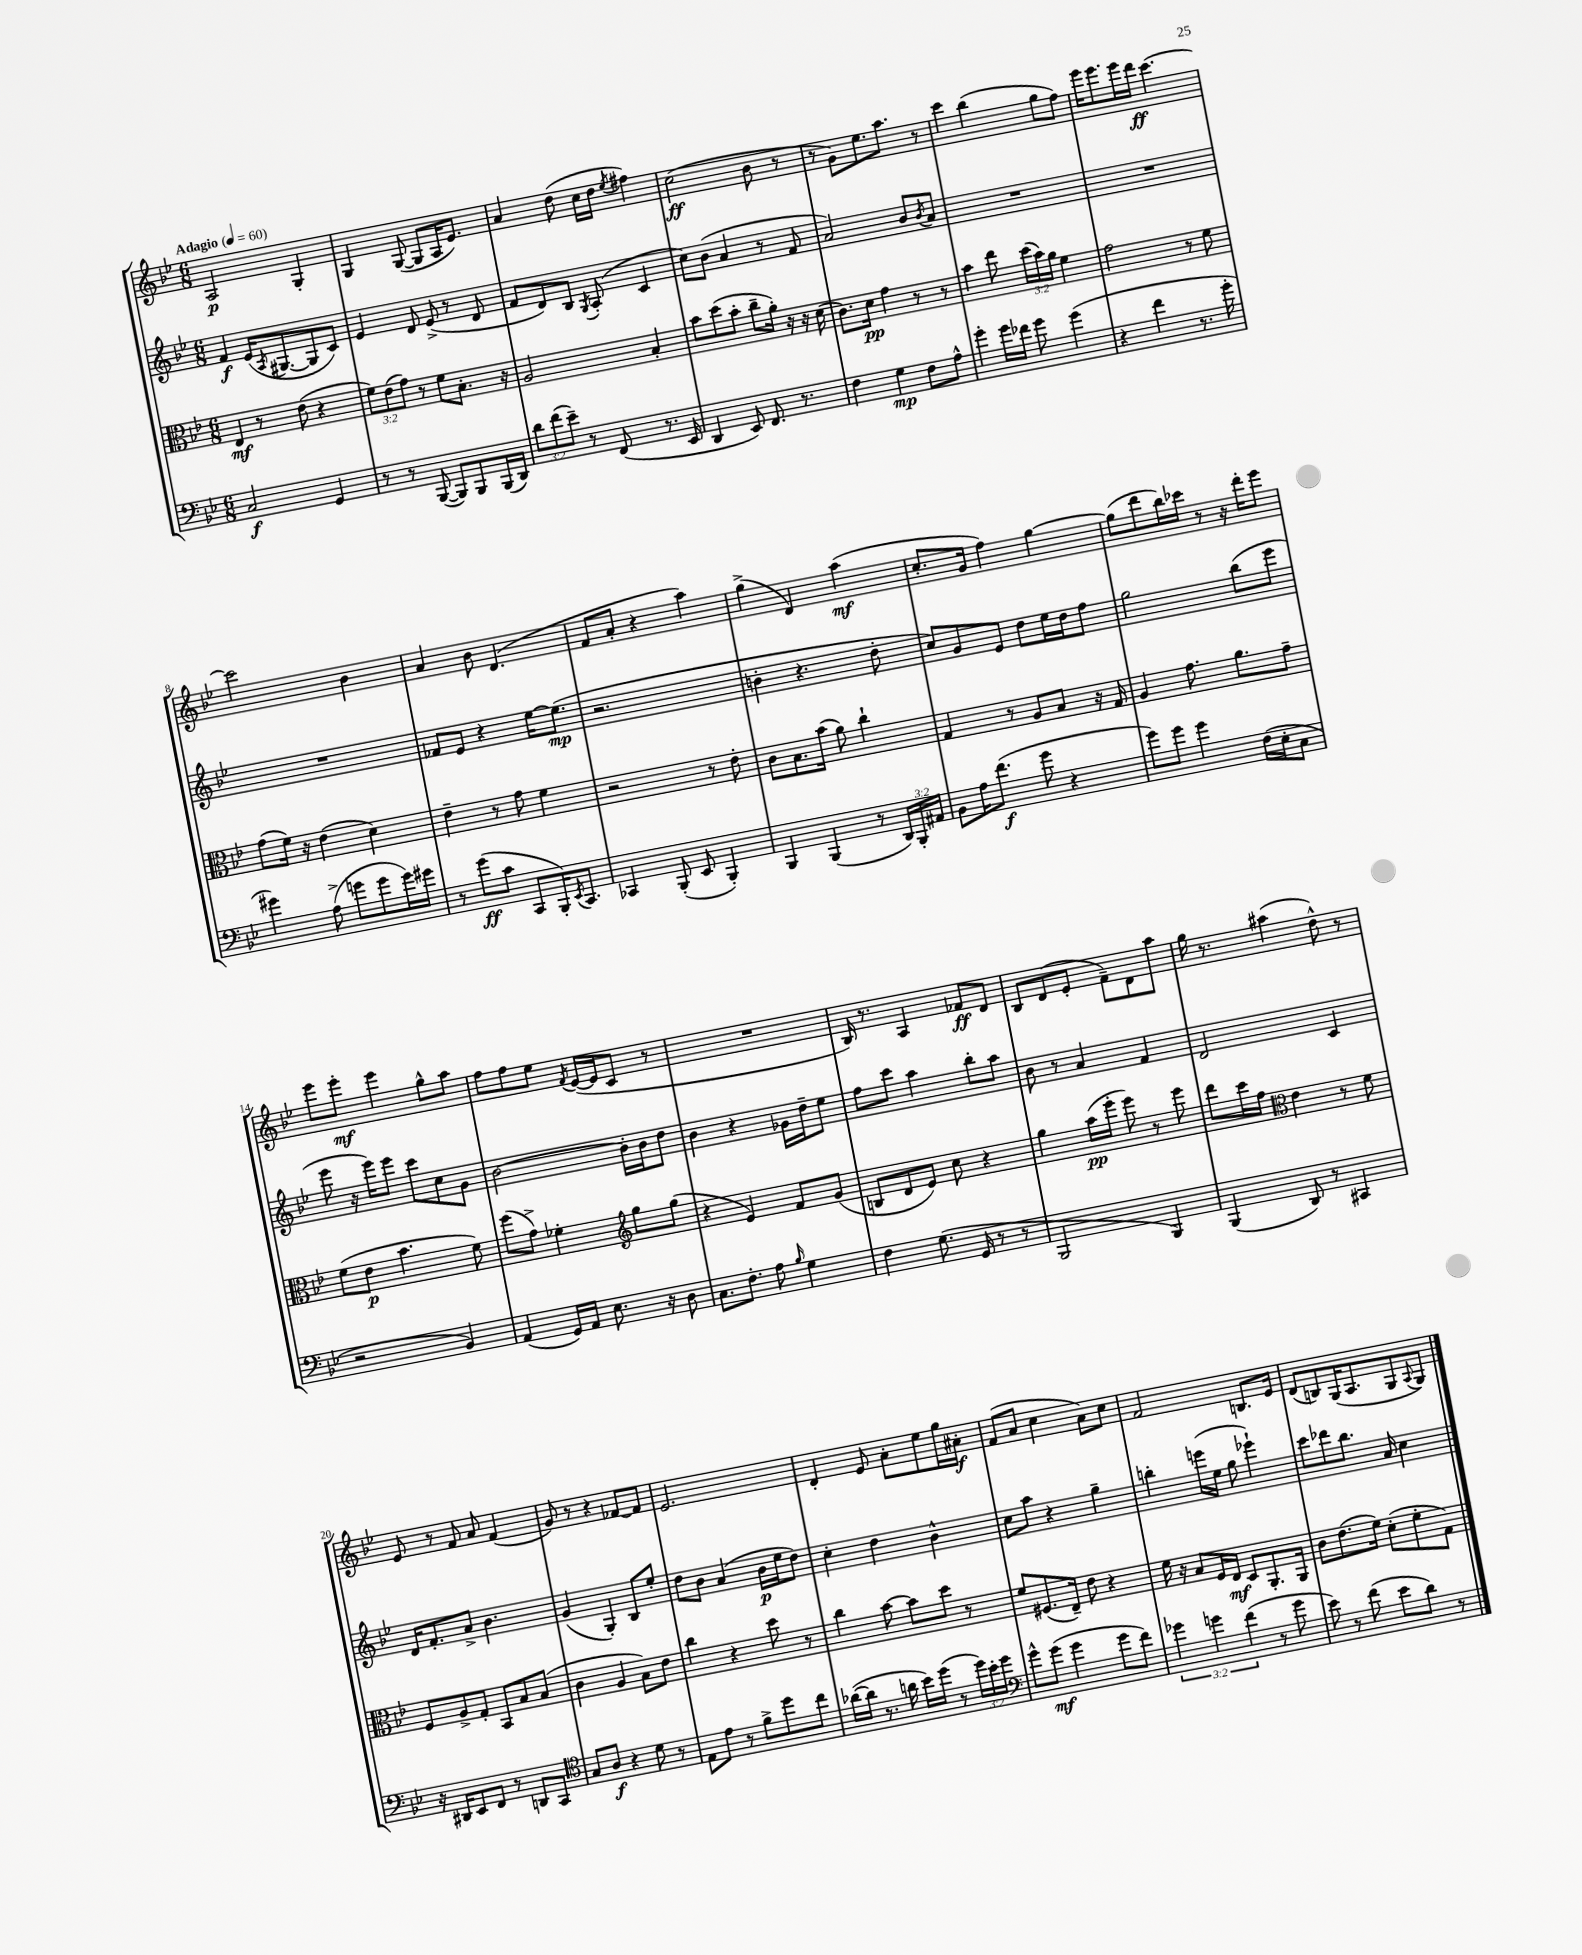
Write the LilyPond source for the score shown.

<<
\new StaffGroup <<
\new Staff = "s0" {
    \clef treble \key bes \major \numericTimeSignature \time 6/8 \tempo "Adagio" 4 = 60
    a2\p g4-. |
    g4 g8~( g8 a16 ees'8.) |
    a'4 d''8( c''16 d''16 \acciaccatura { ees''8 } fis''4) |
    c''2\ff( bes'8 r8 |
    r8 g'8) ees''8. a''8. r8 |
    c'''4 bes''4( g''8 f''8) |
    ees'''16 ees'''8. ees'''16 d'''16\ff c'''4.~ |
    c'''2 bes'4 |
    a'4 bes'8 d'4.( |
    f'8 a'8-. r4 a''4) |
    g''4->( d'4) a''4\mf( |
    c''8.-. g'16 f''4) g''4~ |
    g''8( d'''8 bes''16) ces'''16 r8 r16 d'''16-. ees'''8 |
    ees'''8 ees'''8-.\mf ees'''4 g''8-^ a''8 |
    f''8 f''8 ees''8 \acciaccatura { f'8 } ees'16~( ees'16 c'8 r8 |
    R2. |
    bes16) r8. a4 fes'8\ff d'8 |
    bes8 d'8( ees'8-. f'8--) d'8 a''8 |
    g''16 r8. ais''4( d''8-^) r8 |
    ees'8 r8 f'8 a'8 f'4( |
    g'8) r8 r4 fes'8~ fes'8 |
    ees'2. |
    d'4-. ees'8 a'8-. ees''8 g''16 ais'16-.\f |
    f'8( a'8 c''4 a'8) c''8 |
    f'2 b8. ees'16 |
    d'8( b8) g16( a8. g8 \appoggiatura { a8 } g8) \bar "|." |
}
\new Staff = "s1" {
    \clef treble \key bes \major \numericTimeSignature \time 6/8
    f'4\f ees'16( \acciaccatura { a8 } gis8.~ gis8 c'8) |
    ees'4 d'8 ees'8->( r8 d'8 |
    f'8 d'8) bes8 \acciaccatura { g8 } a8-.( c'4 |
    c''8) bes'8( a'4 r8 f'8 |
    a'2) bes'8 \acciaccatura { bes'8 } a'8 |
    R2. |
    R2. |
    R2. |
    fes'8 ees'8 r4 ees''16~ ees''8.\mp( |
    r2. |
    b'4-. r4. d''8-. |
    c''8) g'8 ees'8 d''8 ees''16 d''16 f''8 |
    g''2 bes''8( ees'''8 |
    ees'''8 r16 ees'''16) ees'''8 c'''8 c''8 g'8 |
    bes'2~ bes'16-. bes'16 d''8 |
    bes'4 r4 ges'16 d''16-- ees''8 |
    f''8 c'''8 a''4 bes''8-. a''8 |
    bes'8 r8 a'4 f'4 |
    d'2 c'4 |
    d'16 f'8.-. a'8-> bes'4. |
    g'4( g4-.) bes8 ees''8-. |
    d''8 bes'8 a'4( bes'16\p ees''16 d''8) |
    c''4-. d''4 bes'4-^ |
    c''8 a''8 r4 g''4-- |
    b''4-. e'''16( ees''16 g''8 ees'''4-!) |
    c'''8 des'''8 bes''8. a'16 c''4 \bar "|." |
}
\new Staff = "s2" {
    \clef alto \key bes \major \numericTimeSignature \time 6/8 \override Staff.TupletNumber.text = #tuplet-number::calc-fraction-text
    ees4\mf r8 ees'8( r4 |
    \tuplet 3/2 { f'8) ees'8( g'8) } r8 f'8 bes8.-. r16 |
    a2 bes4-. |
    bes'8 d''8( bes'8-. c''8-- a'16-.) r16 r16 d'16( |
    c'8.) d'16\pp g'4 r8 r8 |
    bes'4 ees''8 \tuplet 3/2 { d''16( bes'16) a'16 } f'4 |
    g'2 r8 f'8 |
    g'8( f'16) r16 ees'4( d'4) |
    ees'4-- r8 g'8 f'4 |
    r2 r8 ees'8-. |
    c'8 bes8. bes'16( a'8) c''4-! |
    g4 r8 a8 bes8 r16 g16 |
    a4 g'8. a'8. g'8-- |
    f'8( ees'8\p bes'4. f'8) |
    f''8( g'8->) fes'4-. \clef treble g''8 g''8( |
    r4 ees'4) f'8 g'8( |
    b8 d'8 ees'8) c''8 r4 |
    g''4 a''16\pp( ees'''16-. ees'''8) r8 ees'''8 |
    d'''8 c'''16 f''16 \clef alto ees'4 r8 f'8 |
    f8 a8-> g8-. bes,8 bes8 bes8( |
    c'4 a4 bes8) ees'8 |
    c''4 r4 d''8 r8 |
    c''4 bes'8~ bes'8 d''8 r8 |
    f'8 fis8.( ees16--) ees'8 r4 |
    f'16 r16 bes8 f16 ees16\mf d8 a,8.-. a,16 |
    c'8 ees'8.( f'16) d'8-.( f'8-. g8) \bar "|." |
}
\new Staff = "s3" {
    \clef bass \key bes \major \numericTimeSignature \time 6/8 \override Staff.TupletNumber.text = #tuplet-number::calc-fraction-text
    c2\f g,4 |
    r8 r8 bes,,8~( bes,,8) bes,,8 bes,,16( d,16) |
    \tuplet 3/2 { d'8 f'8( ees'8--) } r8 f,8( r8. ees,16 |
    d,4 ees,8) f,8. r8. |
    f4 g4\mp f8 a8-^ |
    g'4-. g'16 fes'16 g'8 g'4( |
    r4 f'4 r8. g'16-. |
    gis'4) a8->( g'8 g'8 g'16) gis'16 |
    r8 g'8\ff( c'8 c,8 bes,,16-.) \acciaccatura { ees,8 } c,8. |
    ces,4 bes,,8-.( ees,8 bes,,4-.) |
    bes,,4 bes,,4( r8 \tuplet 3/2 { d,16) bes,,16-. ais,16 } |
    bes,8 a16 f'8.\f( g'8 r4 |
    g'8) g'8 g'4 f16( ees16-. c8 |
    r2 bes,4) |
    a,4( g,16) a,16 ees8. r16 d8 |
    c8. f8.-. a8 \grace { bes16 } g4 |
    f4 g8.( g,16 r8 r8 |
    bes,,2 bes,,4) |
    bes,,4( d,8) r8 cis,4 |
    r16 dis,16 ees,8 f,8 r8 d,8 c,8 |
    \clef tenor g8 a8\f r4 d'8 r8 |
    ees8 ees'8 r8 f'8-> d''8 c''8 |
    aes'16~( aes'16 r8. a'16 bes'16) d''16( r8 \tuplet 3/2 { d''16) bes'16-. d''16 } |
    \clef bass g'8-^ g'8\mf( g'4 g'8 f'8) |
    \tuplet 3/2 { ges'4 g'4 f'4( } r8 g'8 |
    ees'8) r8 f'8( ees'8 d'8) r8 \bar "|." |
}
>>
>>
